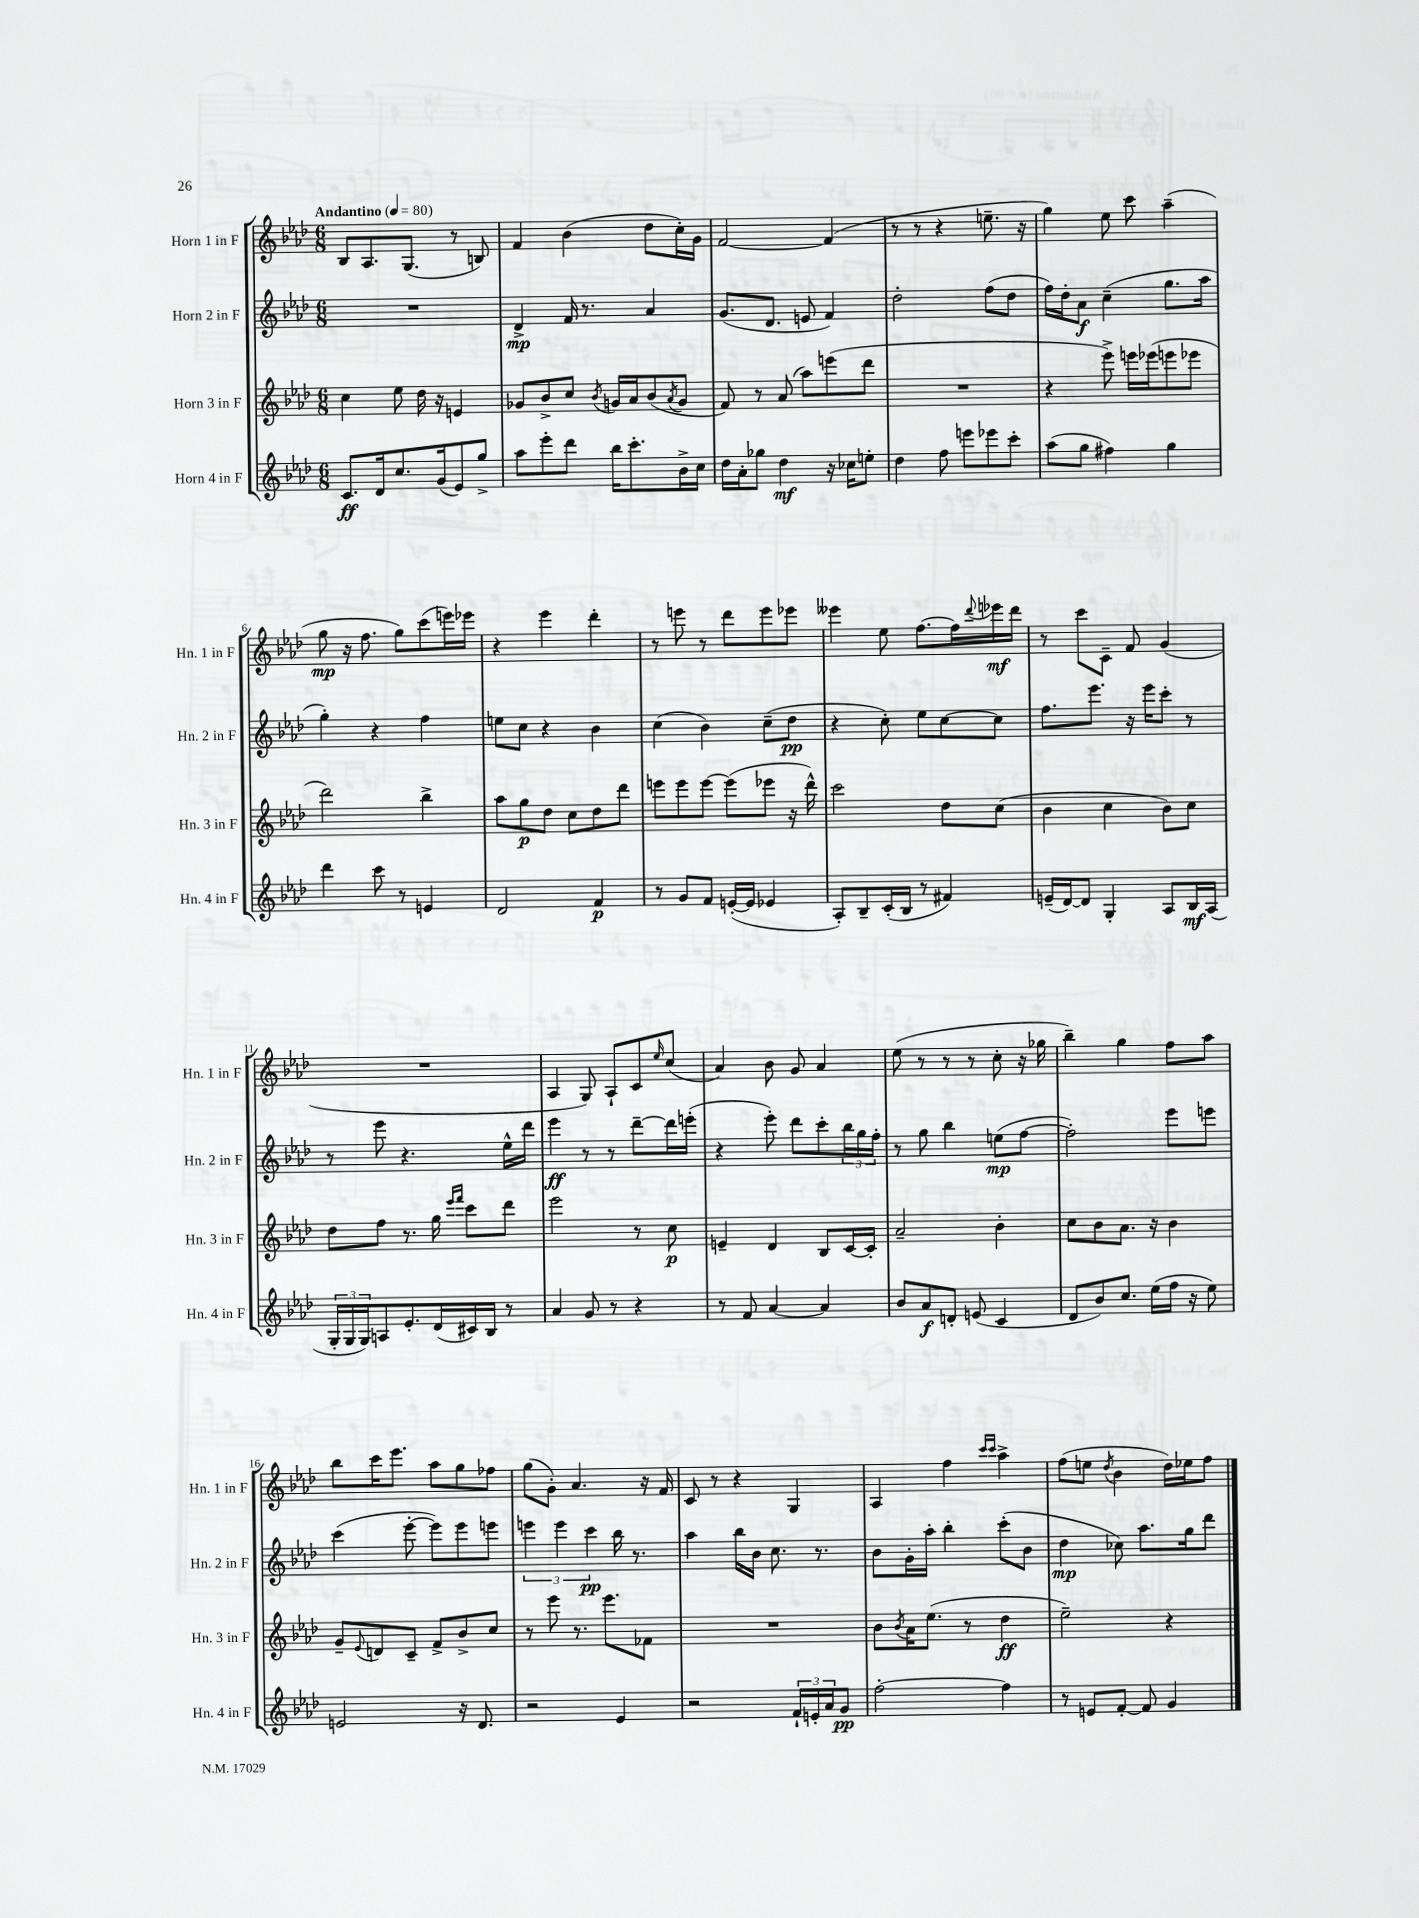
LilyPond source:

<<
\new StaffGroup <<
\new Staff = "s0" \with { instrumentName = "Horn 1 in F" shortInstrumentName = "Hn. 1 in F" } {
    \clef treble \key aes \major \numericTimeSignature \time 6/8 \tempo "Andantino" 4 = 80
    bes8 aes8. g8.( r8 b8) |
    f'4 bes'4( des''8 c''16-.) g'16 |
    f'2~ f'4( |
    r8 r8 r4 e''8.-- r16 |
    g''4) ees''8 c'''8 aes''4--( |
    g''8\mp r16 f''8. g''8) c'''8( e'''16) ees'''16 |
    r4 ees'''4 des'''4-. |
    r8 e'''8 r8 des'''8 e'''8 ees'''8 |
    eeses'''4 ees''8 f''8.~ f''16 \appoggiatura { des'''8 } ees'''16\mf des'''16 |
    r8 c'''8 c'8-- f'8 g'4( |
    R2. |
    aes4 g8) aes8-! c'8 \grace { ees''16 } c''8( |
    aes'4) bes'8 g'8 aes'4 |
    ees''8( r8 r8 r8 c''8-. r16 ges''16 |
    bes''4--) g''4 f''8 aes''8 |
    bes''8 c'''16 ees'''8. aes''8 g''8 fes''8 |
    g''8( g'8-.) aes'4. r16 f'16 |
    c'8 r8 r4 g4 |
    aes4 f''4 \grace { c'''16 c'''16 } aes''4-> |
    f''8( e''8 \acciaccatura { des''8 } bes'4 des''16) ees''16 f''8 \bar "|." |
}
\new Staff = "s1" \with { instrumentName = "Horn 2 in F" shortInstrumentName = "Hn. 2 in F" } {
    \clef treble \key aes \major \numericTimeSignature \time 6/8
    R2. |
    des'4->\mp f'16 r8. aes'4 |
    g'8.( des'8. e'8 f'4) |
    des''2-. f''8( des''8 |
    f''16) des''16-. aes'8\f c''4--( g''8. aes''16 |
    g''4-.) r4 f''4 |
    e''8 c''8 r4 bes'4 |
    c''4( bes'4) c''8--( des''8\pp |
    r4 c''8-.) ees''8 c''8~ c''8 |
    f''8. ees'''8. r16 ees'''16 c'''8-. r8 |
    r8 ees'''8 r4. ees''16-^ des'''16 |
    ees'''4\ff r8 r8 des'''8~-- des'''16 e'''16-.( |
    r4 ees'''8-.) des'''8 c'''8-. \tuplet 3/2 { bes''16 g''16 f''16-. } |
    r8 g''8 bes''4 e''8\mp( f''8~ |
    f''2-.) ees'''8 e'''8 |
    c'''4( ees'''8~-. ees'''8) ees'''8 e'''8 |
    \tuplet 3/2 { e'''4 e'''4 c'''4\pp } bes''16 r8. |
    aes''4 bes''16 bes'16 c''8. r8. |
    bes'8 g'16-. aes''16-. bes''4-. c'''8-.( bes'8 |
    des''4\mp ces''8) aes''8. g''16 des'''8 \bar "|." |
}
\new Staff = "s2" \with { instrumentName = "Horn 3 in F" shortInstrumentName = "Hn. 3 in F" } {
    \clef treble \key aes \major \numericTimeSignature \time 6/8
    c''4 ees''8 des''16 r16 e'4 |
    ges'8 bes'8-> c''8 \acciaccatura { bes'8 } g'16 aes'16 bes'8( \acciaccatura { aes'8 } g'8 |
    f'8) r8 aes'8( aes''8) e'''8( des'''8 |
    R2. |
    r4 ees'''8->) e'''16 ees'''16( e'''8 ees'''8 |
    des'''2) bes''4-> |
    aes''8 g''8\p des''8 c''8 des''8 des'''8 |
    e'''8 e'''8 e'''8~ e'''8( ees'''8 r16 des'''16-^) |
    c'''2 des''8 c''8( |
    bes'4 c''4 bes'8) c''8 |
    des''8 f''8 r8. g''16 \grace { ees'''16 f'''16 } c'''8 des'''8 |
    ees'''2 r8 c''8\p |
    e'4-- des'4 bes8 c'16~ c'16-. |
    aes'2-- bes'4-. |
    c''8 bes'8 aes'8. r16 bes'4 |
    g'8-- \appoggiatura { ees'8 } d'8 c'8-- f'8-> bes'8-> c''8 |
    r8 ees'''8 r8. ees'''8. fes'8 |
    R2. |
    bes'8 \acciaccatura { bes'8 } aes'16 ees''8.( r8 des''4\ff |
    ees''2--) r4 \bar "|." |
}
\new Staff = "s3" \with { instrumentName = "Horn 4 in F" shortInstrumentName = "Hn. 4 in F" } {
    \clef treble \key aes \major \numericTimeSignature \time 6/8
    c'8.\ff des'16 c''8. g'16( ees'8) g''8-> |
    aes''8 ees'''8-. des'''8 bes''16 c'''8.-. bes'16-> c''16 |
    des''16 aes'16-. ges''8 des''4\mf r16 ces''16 e''8-. |
    des''4 f''8 e'''8 ees'''8 c'''8-. |
    aes''8( g''8 fis''4) g''4 |
    des'''4 c'''8 r8 e'4 |
    des'2 f'4\p |
    r8 g'8 f'8 e'16~-.( e'16 ees'4 |
    aes8-.) bes8-- c'16-.( bes16 r8 fis'4) |
    e'16--( des'16~) des'8 g4-. aes8 bes16\mf aes16( |
    \tuplet 3/2 { g16-. g16 g16) } a8 ees'8.-. des'16( cis'16) bes16 r8 |
    aes'4 g'8 r8 r4 |
    r8 f'8 aes'4~ aes'4 |
    bes'8 aes'8\f d'8-. e'8( c'4 |
    des'8 bes'8) c''8. ees''16( f''16 r16 ees''8) |
    e'2 r16 des'8. |
    r2 ees'4 |
    r2 \tuplet 3/2 { f'16-! e'16-. aes'16 } g'8\pp |
    f''2~-. f''4 |
    r8 e'8 f'8~-. f'8 g'4 \bar "|." |
}
>>
>>
